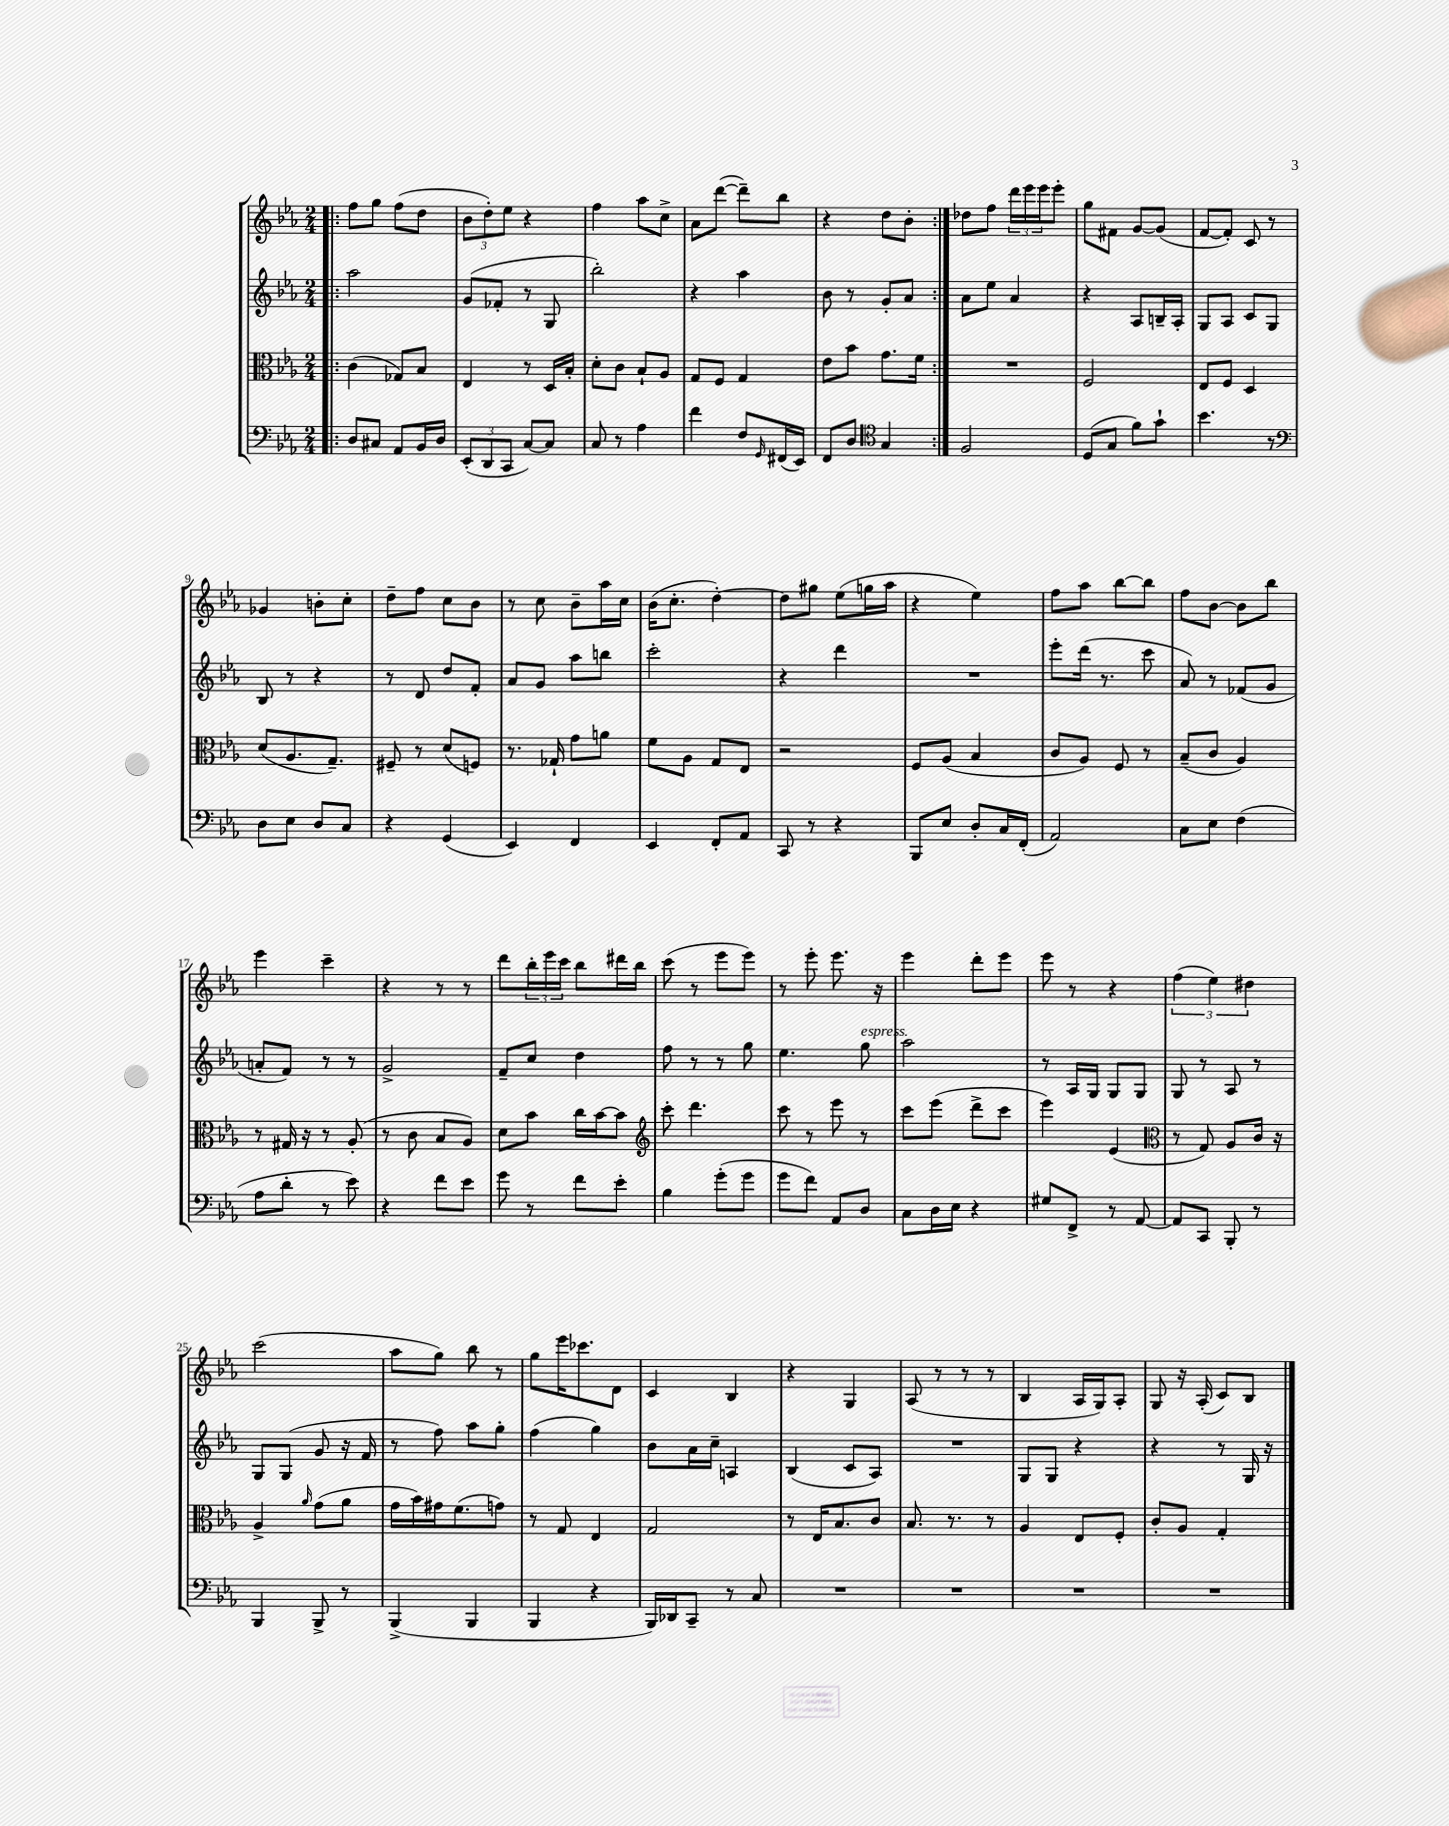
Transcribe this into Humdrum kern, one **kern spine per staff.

**kern	**kern	**kern	**kern
*part4	*part3	*part2	*part1
*staff4	*staff3	*staff2	*staff1
*clefF4	*clefC3	*clefG2	*clefG2
*k[b-e-a-]	*k[b-e-a-]	*k[b-e-a-]	*k[b-e-a-]
*M2/4	*M2/4	*M2/4	*M2/4
=1!|:	=1!|:	=1!|:	=1!|:
8D/L	(4c\	2aa-\	8ff\L
8C#X/J	.	.	8gg\J
8AA-/L	8G-X/L)	.	(8ff\L
16BB-/L	8B-/J	.	8dd\J
16D/JJ	.	.	.
=2	=2	=2	=2
(12EE-'/L	4E-/	(8g/L	12b-\L
12DD/	.	.	12dd'\)
.	.	8f-X'/J	.
12CC/J	.	.	12ee-\J
[8C/L)	8r	8r	4r
8C/J]	16D/LL	8G/	.
.	16B-'/JJ	.	.
=3	=3	=3	=3
8C/	8d'\L	2bb-'\)	4ff\
8r	8c\J	.	.
4A-\	8B-`/L	.	8aa-\L
.	8A-/J	.	8cc^\J
=4	=4	=4	=4
4f\	8G/L	4r	8a-\L
.	8F/J	.	([8ddd\J
8F/L	4G/	4aa-\	8ddd~\L])
16qqGG/	.	.	.
(16FF#X/L	.	.	8bb-\J
16EE-/JJ)	.	.	.
=5	=5	=5	=5
8FF/L	8e-\L	8b-\	4r
8D/J	8b-\J	8r	.
*clefC4	*	*	*
4G/	8.g\L	8g'/L	8dd\L
.	.	8a-/J	8b-'\J
.	16f\Jk	.	.
=6:|!	=6:|!	=6:|!	=6:|!
2F/	2r	8a-\L	8dd-X\L
.	.	8ee-\J	8ff\J
.	.	4a-/	24ddd\LL
.	.	.	24eee-\
.	.	.	24eee-\J
.	.	.	8eee-'\J
=7	=7	=7	=7
(8D/L	2F/	4r	8gg\L
8G/J	.	.	8f#X\J
8f\L)	.	8A-/L	[8g/L
8g`\J	.	16Bn~/L	(8g/J]
.	.	16A-'/JJ	.
=8	=8	=8	=8
4.b-\	8E-/L	8G/L	[8f/L
.	8F/J	8A-/J	8f'/J])
.	4D/	8c/L	8c/
8r	.	8G/J	8r
!!LO:LB:g=z
=9	=9	=9	=9
*clefF4	*	*	*
8D\L	(8d/L	8B-/	4g-X/
8E-\J	8.A-/	8r	.
8D/L	.	4r	8bn'\L
.	8.G~/J)	.	.
8C/J	.	.	8cc'\J
=10	=10	=10	=10
4r	8F#X~/	8r	8dd~\L
.	8r	8d/	8ff\J
(4GG/	(8d/L	8dd/L	8cc\L
.	8Fn/J)	8f'/J	8b-\J
=11	=11	=11	=11
4EE-/)	8.r	8a-/L	8r
.	.	8g/J	8cc\
.	16G-X`/	.	.
4FF/	8g\L	8aa-\L	8b-~\L
.	8an\J	8bbn\J	16aa-\L
.	.	.	16cc\JJ
=12	=12	=12	=12
4EE-/	8f\L	2ccc'\	(16b-\KL
.	.	.	8.cc'\J
.	8A-\J	.	.
8FF'/L	8G/L	.	[4dd'\)
8AA-/J	8E-/J	.	.
=13	=13	=13	=13
8CC/	2r	4r	8dd\L]
8r	.	.	8gg#X\J
4r	.	4ddd\	(8ee-\L
.	.	.	16ggn\L
.	.	.	16aa-\JJ
=14	=14	=14	=14
8BBB-/L	8F/L	2r	4r
8E-/J	(8A-/J	.	.
8D'/L	4B-/	.	4ee-\)
16C/L	.	.	.
(16FF'/JJ	.	.	.
=15	=15	=15	=15
2AA-/)	8c/L	8eee-'\L	8ff\L
.	8A-/J)	(16ddd\Jk	8aa-\J
.	.	8.r	.
.	8F/	.	[8bb-\L
.	8r	8ccc\	8bb-\J]
=16	=16	=16	=16
8C\L	(8B-~/L	8a-/)	8ff\L
8E-\J	8c/J	8r	[8b-\J
(4F\	4A-/)	(8f-X/L	8b-\L]
.	.	8g/J	8bb-\J
!!LO:LB:g=z
=17	=17	=17	=17
8A-\L	8r	8an'/L	4eee-\
8d'\J	16G#X/	8f/J)	.
.	16r	.	.
8r	8r	8r	4ccc~\
8e-\)	(8A-'/	8r	.
=18	=18	=18	=18
4r	8r	2g^/	4r
.	8c\	.	.
8f\L	8B-/L	.	8r
8e-\J	8A-/J)	.	8r
=19	=19	=19	=19
8g\	8d\L	8f~/L	8ddd\L
8r	8b-\J	8cc/J	24bb-'\L
.	.	.	24eee-\
.	.	.	24ccc\JJ
8f\L	16cc\LL	4dd\	8bb-\L
.	[16b-\J	.	.
8e-'\J	8b-\J]	.	16ddd#X\L
.	.	.	16bb-\JJ
=20	=20	=20	=20
*	*clefG2	*	*
4B-\	8ccc'\	8ff\	(8ccc\
.	4.ddd\	8r	8r
(8g'\L	.	8r	8eee-\L
8g\J	.	8gg\	8eee-\J)
=21	=21	=21	=21
8g\L	8ccc\	4.ee-\	8r
8f\J)	8r	.	8eee-'\
8AA-/L	8eee-\	.	8.eee-\
!	!	!LO:TX:a:i:t=espress.	!
8D/J	8r	8gg\	.
.	.	.	16r
=22	=22	=22	=22
8C\L	8ccc\L	2aa-\	4eee-\
16D\L	(8eee-\J	.	.
16E-\JJ	.	.	.
4r	8ddd^\L	.	8ddd'\L
.	8ccc\J	.	8eee-\J
=23	=23	=23	=23
8G#X/L	4eee-\)	8r	8eee-\
8FF^/J	.	16A-/LL	8r
.	.	16G/JJ	.
8r	(4e-/	8G/L	4r
[8AA-/	.	8G/J	.
=24	=24	=24	=24
*	*clefC3	*	*
8AA-/L]	8r	8G/	(6ff\
8CC/J	8G/)	8r	.
.	.	.	6ee-\)
8BBB-'/	8A-/L	8A-/	.
.	.	.	6dd#X\
8r	16c/Jk	8r	.
.	16r	.	.
!!LO:LB:g=z
=25	=25	=25	=25
4BBB-/	4A-^/	8G/L	(2ccc\
.	.	(8G/J	.
.	16qqa-/	.	.
8BBB-^/	(8g\L	8g/	.
8r	8a-\J	16r	.
.	.	16f/	.
=26	=26	=26	=26
(4BBB-^/	16g\LL	8r	8aa-\L
.	16b-\)	.	.
.	16g#X\J	8ff\)	8gg\J)
.	(8.f\	.	.
4BBB-/	.	8aa-\L	8bb-\
.	8gn\J)	8gg'\J	8r
=27	=27	=27	=27
4BBB-/	8r	(4ff\	8gg\L
.	8G/	.	16eee-\K
.	.	.	8.ccc-X\
4r	4E-/	4gg\)	.
.	.	.	8d\J
=28	=28	=28	=28
16BBB-/LL)	2G/	8b-\L	4c/
16DD-X/J	.	.	.
8CC~/J	.	16a-\L	.
.	.	16cc~\JJ	.
8r	.	4An/	4B-/
8C/	.	.	.
=29	=29	=29	=29
2r	8r	(4B-/	4r
.	16E-/KL	.	.
.	8.B-/	.	.
.	.	8c/L	4G/
.	8c/J	8A-/J)	.
=30	=30	=30	=30
2r	8.B-/	2r	(8A-/
.	.	.	8r
.	8.r	.	.
.	.	.	8r
.	8r	.	8r
=31	=31	=31	=31
2r	4A-/	8G/L	4B-/
.	.	8G/J	.
.	8E-/L	4r	16A-/LL
.	.	.	16G/J)
.	8F'/J	.	8A-'/J
=32	=32	=32	=32
2r	8c'/L	4r	8G/
.	8A-/J	.	16r
.	.	.	(16A-'/
.	4G'/	8r	8c/L)
.	.	16G/	8B-/J
.	.	16r	.
==	==	==	==
*-	*-	*-	*-
